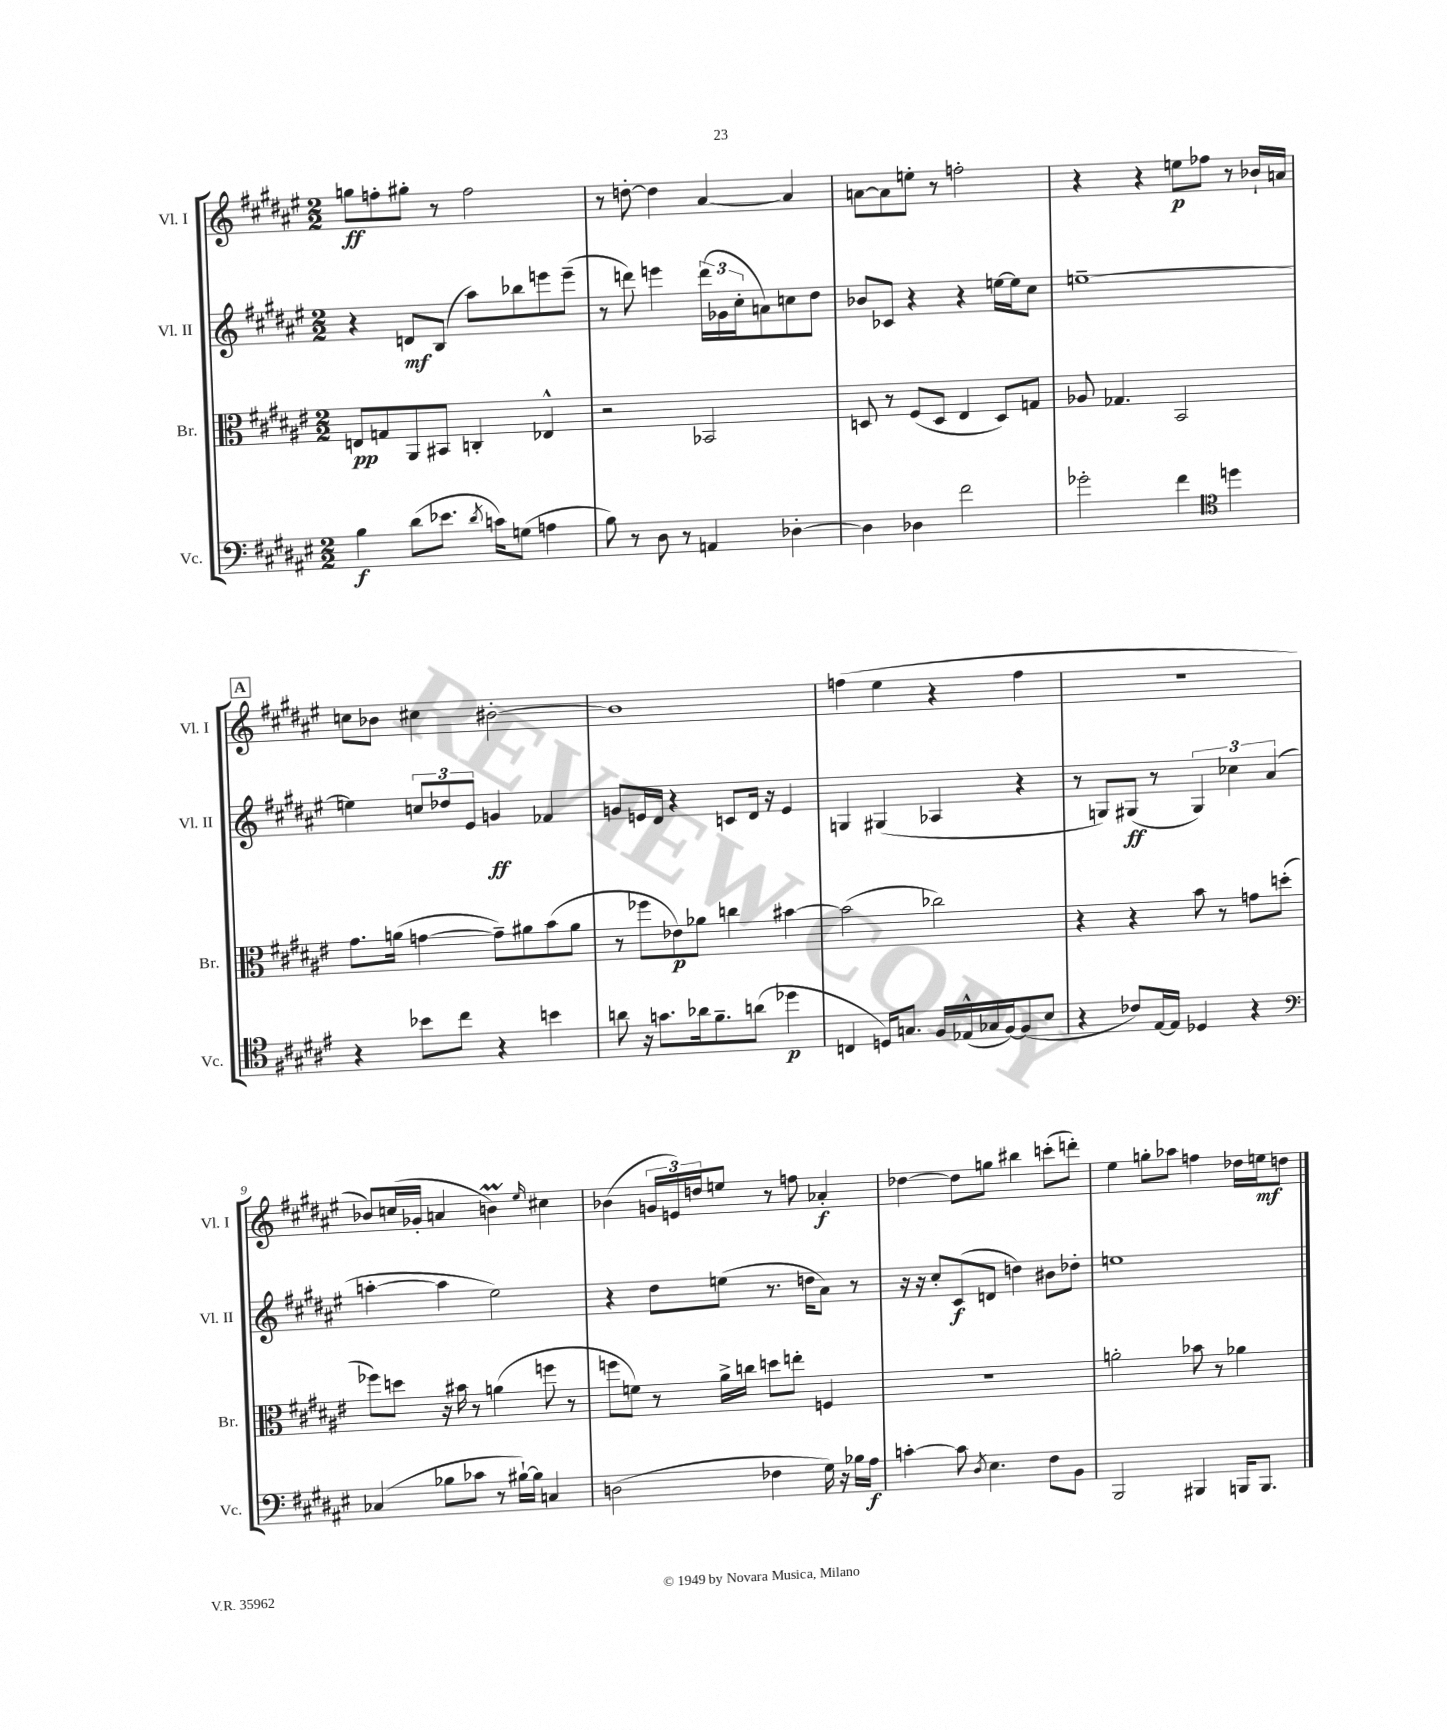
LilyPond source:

<<
\new StaffGroup <<
\new Staff = "s0" \with { instrumentName = "Vl. I" shortInstrumentName = "Vl. I" } {
    \clef treble \key fis \major \numericTimeSignature \time 2/2
    g''8\ff f''8-. gis''8-. r8 f''2 |
    r8 d''8~-. d''4 ais'4~ ais'4 |
    a'8~ a'8 e''8-. r8 f''2-. |
    r4 r4 e''8\p fes''8 r8 bes'16-! a'16 |
    \mark \markup { \box "A" } c''8 bes'8 cis''4 bis'2~-. |
    bis'1 |
    f''4( eis''4 r4 f''4 |
    r1 |
    bes'8) c''16( ges'16-. a'4 b'4\prall) \grace { eis''16 } cis''4 |
    bes'4( \tuplet 3/2 { g'16 e'16) d''16 } e''8 r8 f''8 aes'4-.\f |
    des''4~ des''8 g''8 bis''4 c'''8-.( d'''8-.) |
    eis''4 g''8-. aes''8 f''4 des''16 e''16\mf d''8 \bar "|." |
}
\new Staff = "s1" \with { instrumentName = "Vl. II" shortInstrumentName = "Vl. II" } {
    \clef treble \key fis \major \numericTimeSignature \time 2/2
    r4 d'8\mf b8( ais''8) bes''8 e'''8 e'''8--( |
    r8 d'''8) e'''4 \tuplet 3/2 { d'''16( ges'16 cis''16-. } a'8) c''8 dis''8 |
    bes'8 ces'8 r4 r4 e''16~ e''16 cis''8 |
    e''1~-- |
    \mark \markup { \box "A" } e''4 \tuplet 3/2 { c''8 des''8 eis'8 } g'4\ff fes'4 |
    g'8 e'16 dis'16 r4 c'8 dis'16 r16 e'4 |
    g4 gis4( aes4 r4 |
    r8 g8) gis8\ff( r8 \tuplet 3/2 { gis4) ces''4 ais'4( } |
    a''4~-. a''4 eis''2) |
    r4 dis''8 e''8( r8. d''16 ais'8) r8 |
    r16 r16 cis''8-. cis'8\f( d'8 d''4) bis'8 des''8-. |
    e''1 \bar "|." |
}
\new Staff = "s2" \with { instrumentName = "Br." shortInstrumentName = "Br." } {
    \clef alto \key fis \major \numericTimeSignature \time 2/2
    e8\pp g8 ais,8 bis,8 c4-. ees4-^ |
    r2 bes,2 |
    d8 r8 fis8( d8 eis4 d8) g8 |
    aes8 ges4. b,2 |
    \mark \markup { \box "A" } gis'8. a'16( g'4~ g'8--) ais'8 b'8( ais'8 |
    r8 fes''8 ees'8\p) aes'8 c''4 bis'4~ |
    bis'2( ces''2) |
    r4 r4 b'8 r8 g'8 d''8-.( |
    fes''8) d''8 r16 bis'16 r8 a'4( f''8 r8 |
    f''8 f'8) r8 ais'16-> c''16 d''8 e''8-. f4 |
    R1 |
    a'2-. bes'8 r8 aes'4 \bar "|." |
}
\new Staff = "s3" \with { instrumentName = "Vc." shortInstrumentName = "Vc." } {
    \clef bass \key fis \major \numericTimeSignature \time 2/2
    b4\f dis'8( ees'8. \acciaccatura { dis'8 } c'16) g8( a4 |
    b8) r8 dis8 r8 a,4 des4~-. |
    des4 des4 fis'2 |
    ges'2-. fis'4 \clef tenor d''4 |
    \mark \markup { \box "A" } r4 bes'8 cis''8 r4 b'4 |
    a'8 r16 g'8. aes'16 fis'8.-- a'8( des''4\p |
    c4 d16) g8. fis16 ees16-^( ges16 fis16~) fis8( b8 |
    r4 ces'8) eis16~ eis16 des4 r4 |
    \clef bass ces4( bes8 ces'8 r8 bis16~-!) bis16 c4 |
    d2( fes4 gis16) r16 bes16 ais16\f |
    c'4~-. c'8 \acciaccatura { dis8 } eis4. fis8 b,8 |
    b,,2 bis,,4 b,,16 b,,8. \bar "|." |
}
>>
>>
